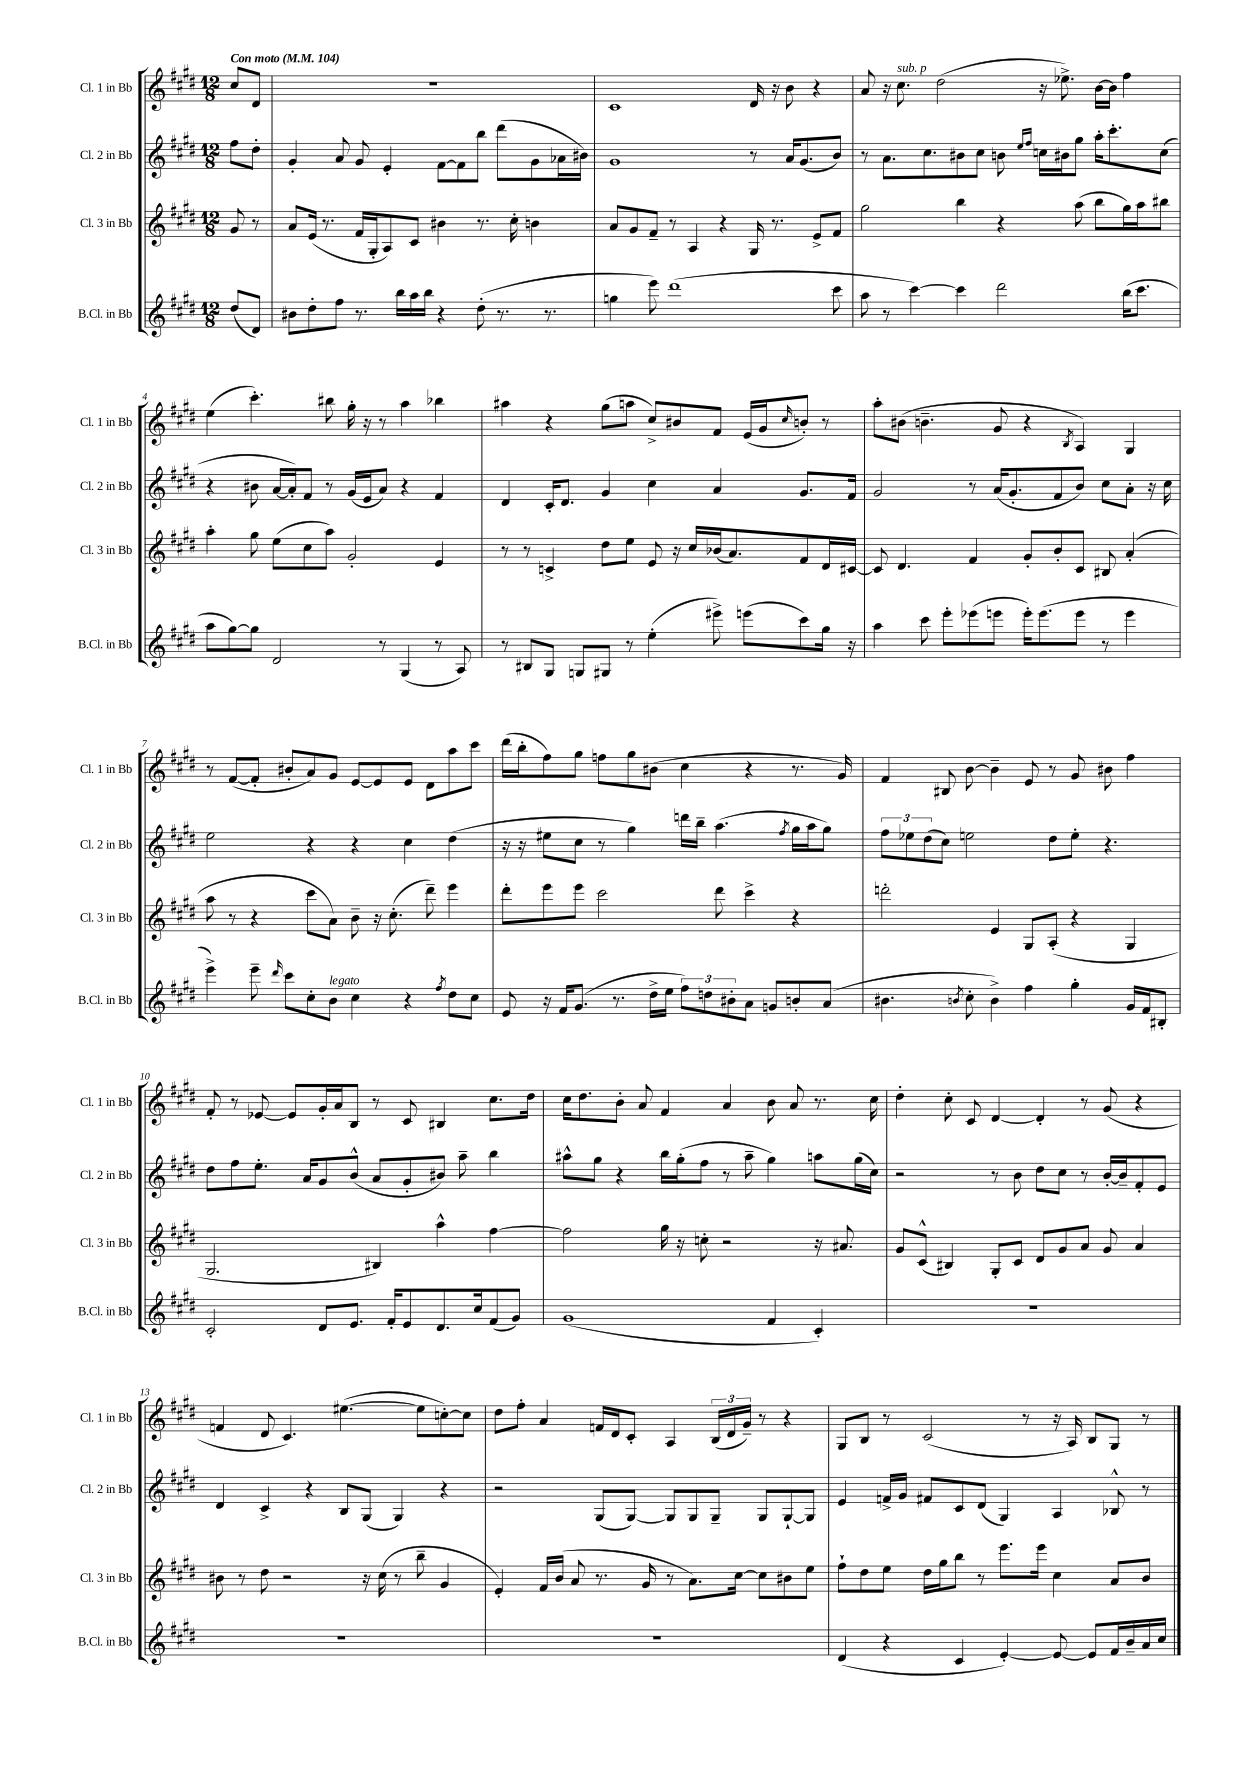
<<
\new StaffGroup <<
\new Staff = "s0" \with { instrumentName = "Cl. 1 in Bb" shortInstrumentName = "Cl. 1 in Bb" } {
    \clef treble \key e \major \numericTimeSignature \time 12/8 \partial 4 \tempo "Con moto" 4 = 104
    cis''8 dis'8 |
    R1. |
    cis'1 dis'16 r16 b'8 r4 |
    a'8 r16 cis''8.^\markup { \italic "sub. p" } dis''2( r16 ees''8.->) b'16~ b'16 fis''4 |
    e''4( cis'''4.-.) bis''8 gis''16-. r16 r8 a''4 bes''4 |
    ais''4 r4 gis''8( a''8 cis''8->) bis'8 fis'8 e'16( gis'16 \grace { cis''16 } b'8-.) r8 |
    a''8-. bis'8( b'4.-- gis'8 r4 \acciaccatura { b8 } a4) gis4 |
    r8 fis'8~( fis'8-. bis'8-. a'8) gis'8 e'8~ e'8 e'8 dis'8 a''8 cis'''8 |
    dis'''16( b''16-. fis''8) gis''8 f''8 gis''8 bis'8( cis''4 r4 r8. gis'16) |
    fis'4 bis8 b'8~ b'4-- e'8 r8 gis'8 bis'8 fis''4 |
    fis'8-. r8 ees'8~ ees'8 gis'16-. a'16 b8 r8 cis'8 bis4 cis''8. dis''16 |
    cis''16 dis''8. b'8-. a'8 fis'4 a'4 b'8 a'8 r8. cis''16 |
    dis''4-. cis''8-. cis'8 dis'4~ dis'4-. r8 gis'8( r4 |
    f'4 dis'8 cis'4.) eis''4.~( eis''8 c''8~-.) c''8 |
    dis''8 fis''8-. a'4 f'16 dis'16 cis'8-. a4 \tuplet 3/2 { b16( dis'16 gis'16--) } r8 r4 |
    gis8 b8 r8 cis'2( r8 r16 a16) b8 gis8 r8 \bar "|." |
}
\new Staff = "s1" \with { instrumentName = "Cl. 2 in Bb" shortInstrumentName = "Cl. 2 in Bb" } {
    \clef treble \key e \major \numericTimeSignature \time 12/8 \partial 4
    fis''8 dis''8-. |
    gis'4-. a'8 gis'8 e'4-. fis'8~ fis'8 b''8 dis'''8( gis'8 aes'16 bis'16) |
    gis'1 r8 a'16 gis'8.( b'8) |
    r8 a'8. cis''8. bis'8 cis''8 b'8 \grace { e''16 fis''16 } c''16 bis'16 gis''8 a''16-. cis'''8.-. c''8( |
    r4 bis'8 a'16~ a'16-.) fis'8 r8 gis'16( e'16 a'8) r4 fis'4 |
    dis'4 cis'16-. dis'8. gis'4 cis''4 a'4 gis'8. fis'16 |
    gis'2 r8 a'16( gis'8.-. fis'8 b'8) cis''8 a'8-. r16 cis''16 |
    e''2 r4 r4 cis''4 dis''4( |
    r16 r16 eis''8 cis''8 r8 gis''4) d'''16 b''16-- a''4.( \acciaccatura { fis''8 } gis''16 a''16 gis''8) |
    \tuplet 3/2 { fis''8 ees''8 dis''8( } cis''8) e''2 dis''8 e''8-. r4. |
    dis''8 fis''8 e''8.-. a'16 gis'8 b'8-^( a'8 gis'8-. bis'8) a''8-- b''4 |
    ais''8-^ gis''8 r4 b''16 gis''16-.( fis''8 r8 ais''8-- gis''4) a''8 gis''16( cis''16) |
    r2 r8 b'8 dis''8 cis''8 r8 b'16~-. b'16-- fis'8-. e'8 |
    dis'4 cis'4-> r4 b8 gis8( gis4) r4 |
    r2 gis8( gis8~) gis8 gis8 gis8-- gis8 gis8~-! gis8 |
    e'4 f'16-> gis'16 fis'8 cis'8 dis'8( gis4) a4 bes8-^ r8 \bar "|." |
}
\new Staff = "s2" \with { instrumentName = "Cl. 3 in Bb" shortInstrumentName = "Cl. 3 in Bb" } {
    \clef treble \key e \major \numericTimeSignature \time 12/8 \partial 4
    gis'8 r8 |
    a'8 e'16( r8. fis'16 gis16-. a8) cis'8 bis'4 r8. cis''16-. b'4 |
    a'8 gis'8 fis'8-- r8 a4 r4 gis16 r8. e'8-> fis'8 |
    gis''2 b''4 r4 a''8( b''8 gis''16) a''16 bis''8 |
    a''4-. gis''8 e''8( cis''8 a''8) gis'2-. e'4 |
    r8 r8 c'4-> dis''8 e''8 e'8 r16 cis''16 bes'16( a'8.) fis'8 dis'16 cis'16~ |
    cis'8 dis'4. fis'4 gis'8-. b'8-. cis'8 bis8 a'4-.( |
    a''8 r8 r4 cis'''8 a'8) b'8-- r16 cis''8.-.( dis'''8--) e'''4 |
    dis'''8-. e'''8 e'''8 cis'''2 dis'''8 cis'''4-> r4 |
    d'''2-. e'4 gis8 a8-.( r4 gis4 |
    gis2. bis4) a''4-^ fis''4~ |
    fis''2 gis''16 r16 c''8-. r2 r16 ais'8. |
    gis'8 cis'8-^( bis4) gis8-. cis'8 dis'8 gis'8 a'8 gis'8 a'4 |
    bis'8 r8 dis''8 r2 r16 cis''16( r8 b''8-- gis'4 |
    e'4-.) fis'16 b'16( a'8 r8. gis'16 r8 a'8.) cis''16~ cis''8 bis'8 e''8 |
    fis''8-! dis''8 e''8 dis''16 gis''16 b''8 r8 e'''8. e'''16 cis''4 a'8 b'8 \bar "|." |
}
\new Staff = "s3" \with { instrumentName = "B.Cl. in Bb" shortInstrumentName = "B.Cl. in Bb" } {
    \clef treble \key e \major \numericTimeSignature \time 12/8 \partial 4
    dis''8( dis'8) |
    bis'8 dis''8-. fis''8 r8. b''16 a''16 b''16 r4 dis''8-.( r8. r8. |
    g''4 e'''8) dis'''1( cis'''8 |
    a''8 r8 cis'''4~) cis'''4 dis'''2 b''16( cis'''8. |
    a''8 gis''8~) gis''8 dis'2 r8 gis4( r8 a8) |
    r8 bis8 gis8 g8 gis8 r8 e''4-.( eis'''8->) e'''8( cis'''8) gis''16 r16 |
    a''4 cis'''8 e'''8-. ees'''8( e'''8 e'''16-.) e'''8.( e'''8 r8 e'''4 |
    e'''4->) e'''8-- \grace { dis'''16 } cis'''8 cis''8-. b'8^\markup { \italic "legato" } cis''4 r4 \acciaccatura { fis''8 } dis''8 cis''8 |
    e'8 r16 fis'16 gis'8.( r8. dis''16-> e''16 \tuplet 3/2 { fis''8) d''8 bis'8-. } a'8 g'8 b'8-. a'8( |
    bis'4. \acciaccatura { b'8 } cis''8-. b'4->) fis''4 gis''4-. gis'16 fis'16 bis8-. |
    cis'2-. dis'8 e'8. fis'16-. e'8 dis'8. cis''16 fis'8( gis'8) |
    gis'1( fis'4 cis'4-.) |
    R1. |
    R1. |
    R1. |
    dis'4( r4 cis'4 e'4~-.) e'8~ e'8 fis'16 b'16-- a'16 cis''16 \bar "|." |
}
>>
>>
